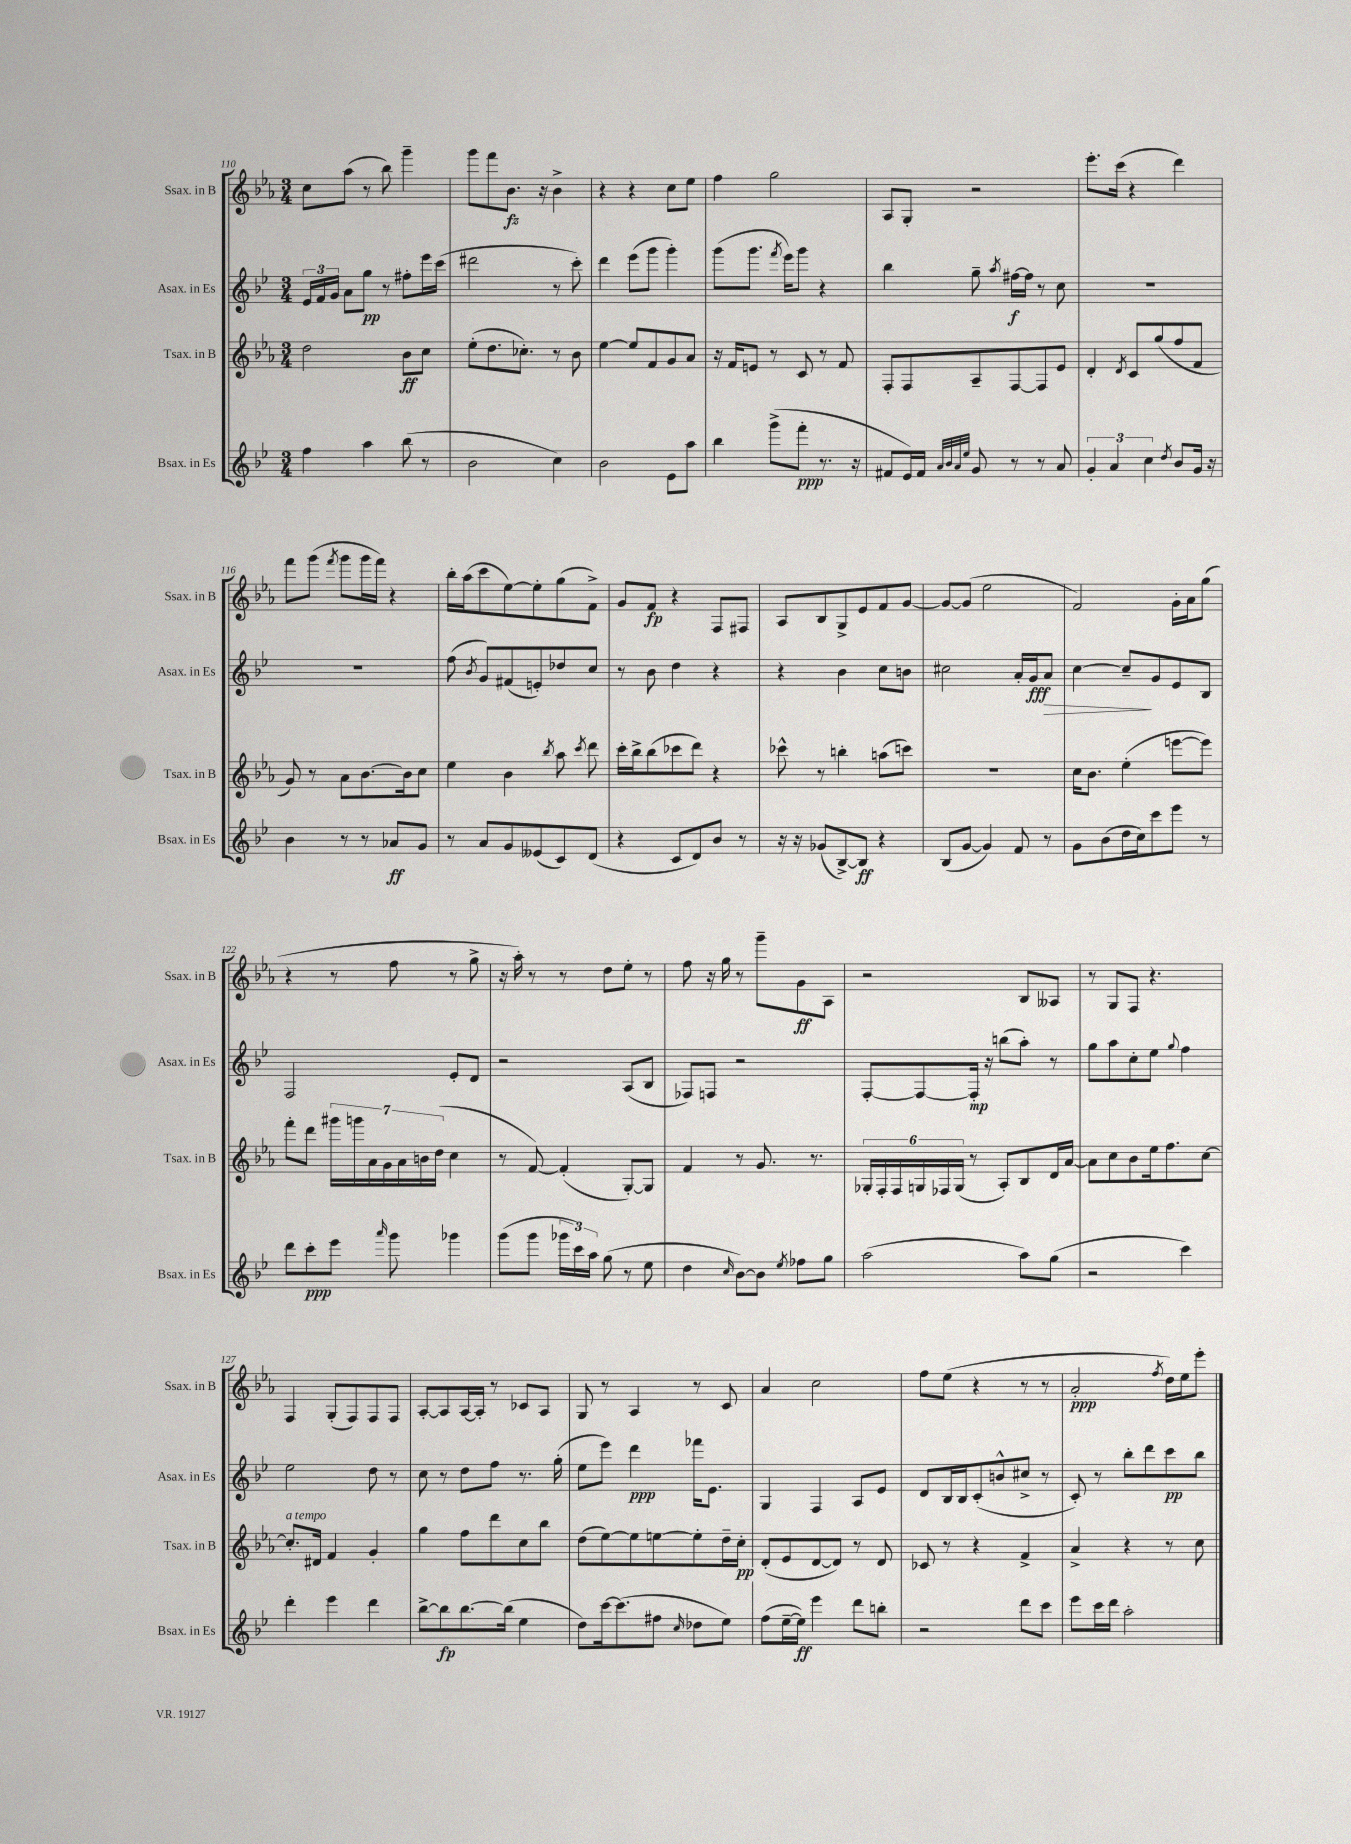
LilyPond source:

<<
\new StaffGroup <<
\new Staff = "s0" \with { instrumentName = "Ssax. in B" shortInstrumentName = "Ssax. in B" } {
    \clef treble \key ees \major \numericTimeSignature \time 3/4
    \autoBeamOff c''8[ aes''8]( r8 bes''8) g'''4-- |
    g'''8[ f'''8 bes'8.]\fz r16 bes'4-> |
    r4 r4 c''8[ ees''8] |
    f''4 g''2 |
    aes8[ g8]-. r2 |
    ees'''8.[-. c'''16]( r4 d'''4) |
    f'''8[ g'''8]( \acciaccatura { f'''8 } g'''8[ g'''16 f'''16]) r4 |
    bes''16[-. aes''16( c'''8 ees''8~) ees''8-. g''8( f'8]->) |
    g'8[ f'8]\fp r4 f8[ fis8] |
    aes8[ bes8 g8-> ees'8 f'8 g'8]~ |
    g'8[~ g'8]( ees''2 |
    f'2) g'16[-. aes'16 g''8]( |
    r4 r8 f''8 r8 g''8-> |
    r16 aes''16-.) r8 r8 d''8[ ees''8]-. r8 |
    f''8 r16 g''16 r8 g'''8[-- g'8\ff aes8] |
    r2 bes8[ aeses8] |
    r8 g8[ f8] r4. |
    f4 g8[-.( f8) f8 f8] |
    aes8[~-. aes8 aes16~ aes16]-. r8 ces'8[ aes8] |
    g8 r8 aes4 r8 c'8 |
    aes'4 c''2 |
    f''8[ ees''8]( r4 r8 r8 |
    aes'2-.\ppp \acciaccatura { f''8 } d''16[) ees''16 ees'''8]-. \bar "|." |
}
\new Staff = "s1" \with { instrumentName = "Asax. in Es" shortInstrumentName = "Asax. in Es" } {
    \clef treble \key bes \major \numericTimeSignature \time 3/4
    \autoBeamOff \tuplet 3/2 { ees'16[ f'16 g'16] } a'8[ g''8]\pp r8 fis''8[-. ees'''16 c'''16]( |
    dis'''2 r8 c'''8-.) |
    d'''4 ees'''8[( g'''8] g'''4-.) |
    g'''8[( g'''8.] \acciaccatura { f'''8 } ees'''16[) g'''8] r4 |
    bes''4 g''8-- \acciaccatura { a''8 } fis''16[~\f fis''16] r8 c''8 |
    R2. |
    R2. |
    f''8( \acciaccatura { bes'8 } g'8[) fis'8( e'8-.) des''8 c''8] |
    r8 bes'8 d''4 r4 |
    r4 bes'4 c''8[ b'8] |
    cis''2 a'16[-. g'16\fff a'8]\> |
    c''4~ c''8[--\! g'8 ees'8 bes8] |
    f2 ees'8[-. d'8] |
    r2 a8[( bes8] |
    fes8[) f8] r2 |
    f8[~-. f8~ f16]-.\mp r16 b''8[( a''8]-.) r8 |
    g''8[ a''8 c''8-. ees''8] \appoggiatura { g''8 } f''4 |
    ees''2 d''8 r8 |
    c''8 r8 d''8[ f''8] r8. g''16-.( |
    ees''8[ ees'''8]) d'''4\ppp fes'''16[ ees'8.] |
    g4 f4 a8[ ees'8] |
    d'8[ bes16 bes16 c'8-.( b'8-^ cis''8]-> r8 |
    c'8-.) r8 bes''8[-. d'''8 c'''8\pp bes''8] \bar "|." |
}
\new Staff = "s2" \with { instrumentName = "Tsax. in B" shortInstrumentName = "Tsax. in B" } {
    \clef treble \key ees \major \numericTimeSignature \time 3/4
    \autoBeamOff d''2 bes'8[\ff c''8] |
    ees''8[-.( d''8. ces''8.]-.) r8 bes'8 |
    ees''4~ ees''8[ f'8 g'8 aes'8] |
    r16 f'16[ e'8] r8 c'8 r8 f'8 |
    f8[-. f8 aes8-- f8~ f8 ees'8] |
    d'4-. \acciaccatura { d'8 } c'8[ g''8( f''8 f'8] |
    g'8) r8 aes'8[ bes'8.~ bes'16 c''8] |
    ees''4 bes'4 \acciaccatura { bes''8 } aes''8 \acciaccatura { c'''8 } d'''8 |
    c'''16[-. bes''16-> bes''8( ces'''8 d'''8]) r4 |
    ces'''8-^ r8 b''4-. a''8[( c'''8]) |
    R2. |
    c''16[ bes'8.] ees''4-.( e'''8[~ e'''8]) |
    f'''8[-. d'''8] \tuplet 7/4 { gis'''16[ g'''16 aes'16 g'16 aes'16 b'16 d''16]( } c''4 |
    r8 f'8~) f'4-.( g8[~-.) g8] |
    f'4 r8 g'8. r8. |
    \tuplet 6/4 { ges16[-. f16-. f16 g16 fes16 g16]( } r8 aes8[-.) bes8 d'16 aes'16]~ |
    aes'8[ c''8 bes'8 ees''16 f''8. c''8]~ |
    c''8.[-.^\markup { \italic "a tempo" } dis'16] f'4 g'4-. |
    g''4 f''8[ d'''8 c''8 bes''8] |
    d''8[( ees''8~) ees''8 e''8~ e''8-. d''16-- c''16]-.\pp |
    d'8[-.( ees'8 d'8~ d'8]) r8 d'8 |
    ces'8 r8 r4 f'4-> |
    aes'4-> r4 r8 c''8 \bar "|." |
}
\new Staff = "s3" \with { instrumentName = "Bsax. in Es" shortInstrumentName = "Bsax. in Es" } {
    \clef treble \key bes \major \numericTimeSignature \time 3/4
    \autoBeamOff f''4 a''4 bes''8( r8 |
    bes'2 c''4) |
    bes'2 ees'8[ a''8] |
    bes''4 g'''8[->( f'''8]-.\ppp r8. r16 |
    fis'8[ ees'16) fis'16] \grace { a'32[ bes'32 a'32 ees''32] } g'8 r8 r8 a'8 |
    \tuplet 3/2 { g'4-. a'4 c''4 } \acciaccatura { d''8 } bes'8[ g'16] r16 |
    bes'4 r8 r8 aes'8[\ff g'8] |
    r8 a'8[ g'8 eeses'8( c'8) d'8]( |
    r4 c'8[ d'8) bes'8] r8 |
    r16 r16 ges'8[( bes8~->) bes8]\ff r4 |
    bes8[( g'8]~ g'4) f'8 r8 |
    g'8[ bes'8( d''16 c''16) c'''8 ees'''8] r8 |
    d'''8[ c'''8-.\ppp ees'''8] \grace { a'''16 } g'''8 ges'''4 |
    g'''8[( g'''8] \tuplet 3/2 { ges'''16[ c'''16) a''16] } g''8( r8 ees''8 |
    d''4 \grace { c''16 } bes'8[~) bes'8] \acciaccatura { ees''8 } fes''8[ g''8] |
    a''2( a''8[) g''8]( |
    r2 c'''4) |
    d'''4-. ees'''4 d'''4 |
    bes''8[~-> bes''8\fp bes''8.~ bes''16]( ees''4 |
    d''8[) c'''16~ c'''8.( fis''8] \grace { c''16 } des''8[ ees''8]) |
    f''8[( ees''16~-- ees''16]\ff) ees'''4 d'''8[ b''8]-. |
    r2 d'''8[ c'''8] |
    ees'''8[ c'''16 d'''16] a''2-. \bar "|." |
}
>>
>>
\layout { \context { \Score currentBarNumber = #110 } }
